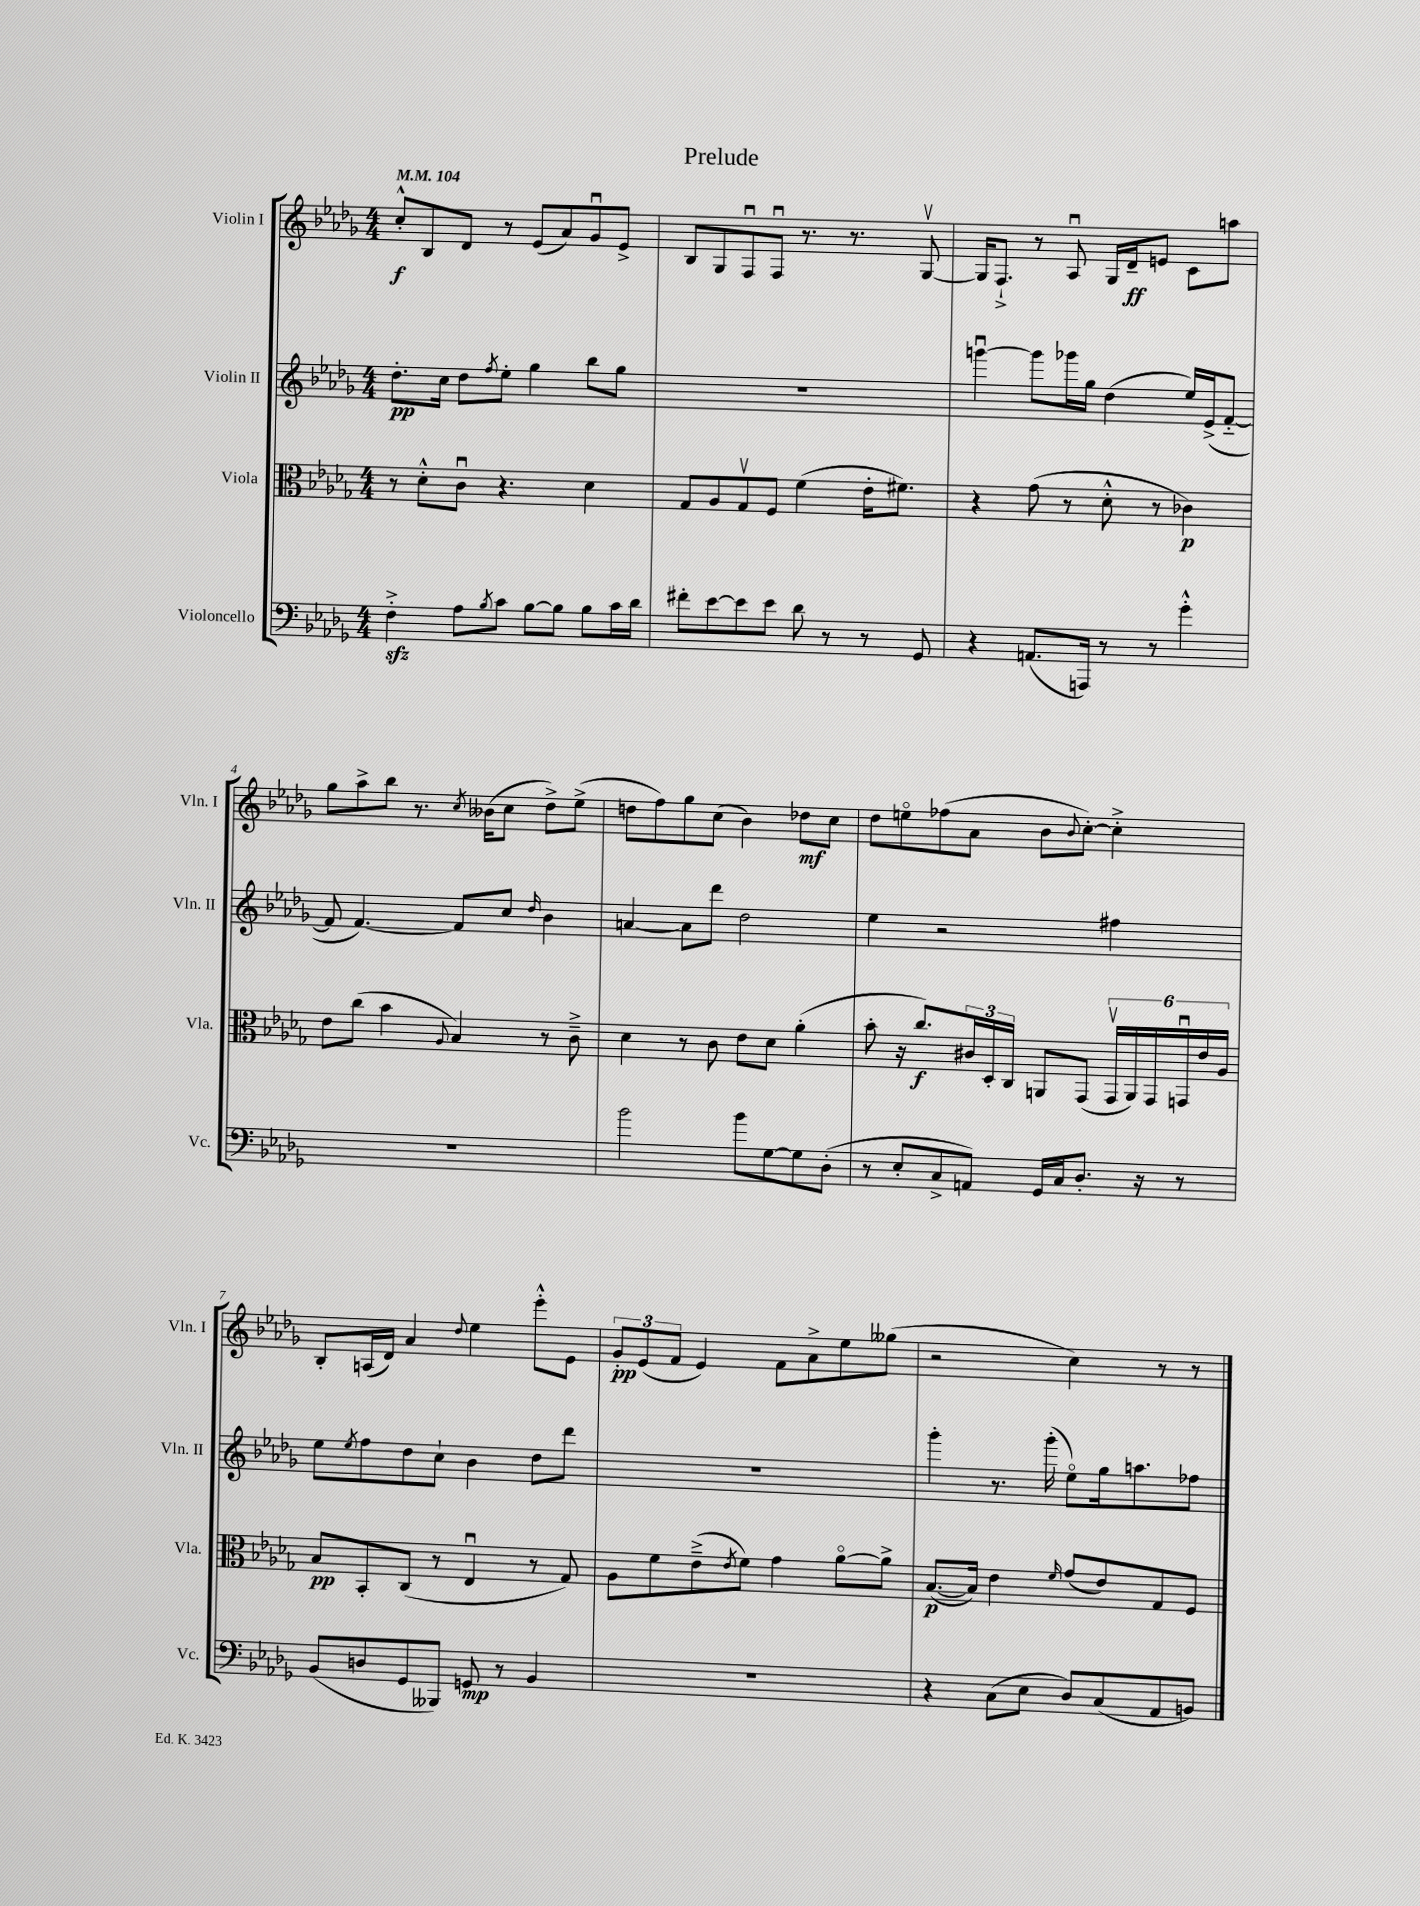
\header { title = "Prelude" }
<<
\new StaffGroup <<
\new Staff = "s0" \with { instrumentName = "Violin I" shortInstrumentName = "Vln. I" } {
    \clef treble \key des \major \numericTimeSignature \time 4/4 \tempo 4 = 104
    c''8-.-^\f bes8 des'8 r8 ees'8( aes'8) ges'8\downbow ees'8-> |
    bes8 ges8 f8\downbow f8\downbow r8. r8. ges8~\upbow |
    ges16 f8.-!-> r8 aes8\downbow ges16 des'16--\ff e'8 c'8 a''8 |
    ges''8 aes''8-> bes''8 r8. \acciaccatura { c''8 } beses'16( c''8 des''8->) ees''8->( |
    d''8 f''8) ges''8 c''8( bes'4) des''8\mf c''8 |
    des''8 e''8\flageolet fes''8( aes'8 bes'8 \appoggiatura { bes'8 } c''8~-.) c''4-.-> |
    bes8-. a16( des'16) aes'4 \appoggiatura { des''8 } ees''4 ees'''8-.-^ ees'8 |
    \tuplet 3/2 { ges'8-.\pp ees'8( f'8 } ees'4) f'8 aes'8-> ees''8 geses''8( |
    r2 c''4) r8 r8 \bar "|." |
}
\new Staff = "s1" \with { instrumentName = "Violin II" shortInstrumentName = "Vln. II" } {
    \clef treble \key des \major \numericTimeSignature \time 4/4
    des''8.-.\pp c''16 des''8 \acciaccatura { f''8 } ees''8-. ges''4 bes''8 ges''8 |
    R1 |
    g'''4~\downbow g'''8 ges'''16 ges''16 des''4( ees''16) ees'16->( f'8~-_ |
    f'8 f'4.~) f'8 c''8 \grace { des''16 } bes'4 |
    a'4~ a'8 des'''8 des''2 |
    ees''4 r2 fis''4 |
    ees''8 \acciaccatura { ees''8 } f''8 des''8 c''8-! bes'4 des''8 des'''8 |
    R1 |
    ges'''4-. r8. ges'''16-.( ees''8\flageolet) ges''16 a''8. fes''8 \bar "|." |
}
\new Staff = "s2" \with { instrumentName = "Viola" shortInstrumentName = "Vla." } {
    \clef alto \key des \major \numericTimeSignature \time 4/4
    r8 des'8-.-^ c'8\downbow r4. des'4 |
    ges8 aes8 ges8\upbow f8 f'4( ees'16-. fis'8.) |
    r4 ges'8( r8 des'8-.-^ r8 ces'4\p) |
    ees'8 c''8( bes'4 \appoggiatura { aes8 } bes4) r8 c'8---> |
    des'4 r8 c'8 ees'8 des'8 aes'4-.( |
    bes'8-. r16 c''8.\f) \tuplet 3/2 { cis'16 des16-. c16 } a,8 ges,8( \tuplet 6/4 { ges,16\upbow a,16) ges,16 g,16\downbow ees'16 aes16 } |
    bes8\pp bes,8-. c8( r8 ees4\downbow r8 ges8) |
    aes8 f'8 ees'8--->( \acciaccatura { ees'8 } f'8) ges'4 aes'8~\flageolet aes'8-> |
    bes8.~\p( bes16) ees'4 \grace { f'16 } ges'8( ees'8) ges8 f8 \bar "|." |
}
\new Staff = "s3" \with { instrumentName = "Violoncello" shortInstrumentName = "Vc." } {
    \clef bass \key des \major \numericTimeSignature \time 4/4
    f4-.->\sfz aes8 \acciaccatura { bes8 } c'8 bes8~ bes8 bes8 c'16 des'16 |
    fis'8-. ees'8~ ees'8 ees'8 des'8 r8 r8 ges,8 |
    r4 a,8.( a,,16) r8 r8 ges'4-.-^ |
    R1 |
    bes'2 bes'8 ges8~ ges8 des8-.( |
    r8 ees8-. c8-> a,8) ges,16 c16 des8.-. r16 r8 |
    bes,8( d8 ges,8 beses,,8) g,8\mp r8 bes,4 |
    R1 |
    r4 c8( ees8 des8) c8( aes,8 b,8) \bar "|." |
}
>>
>>
